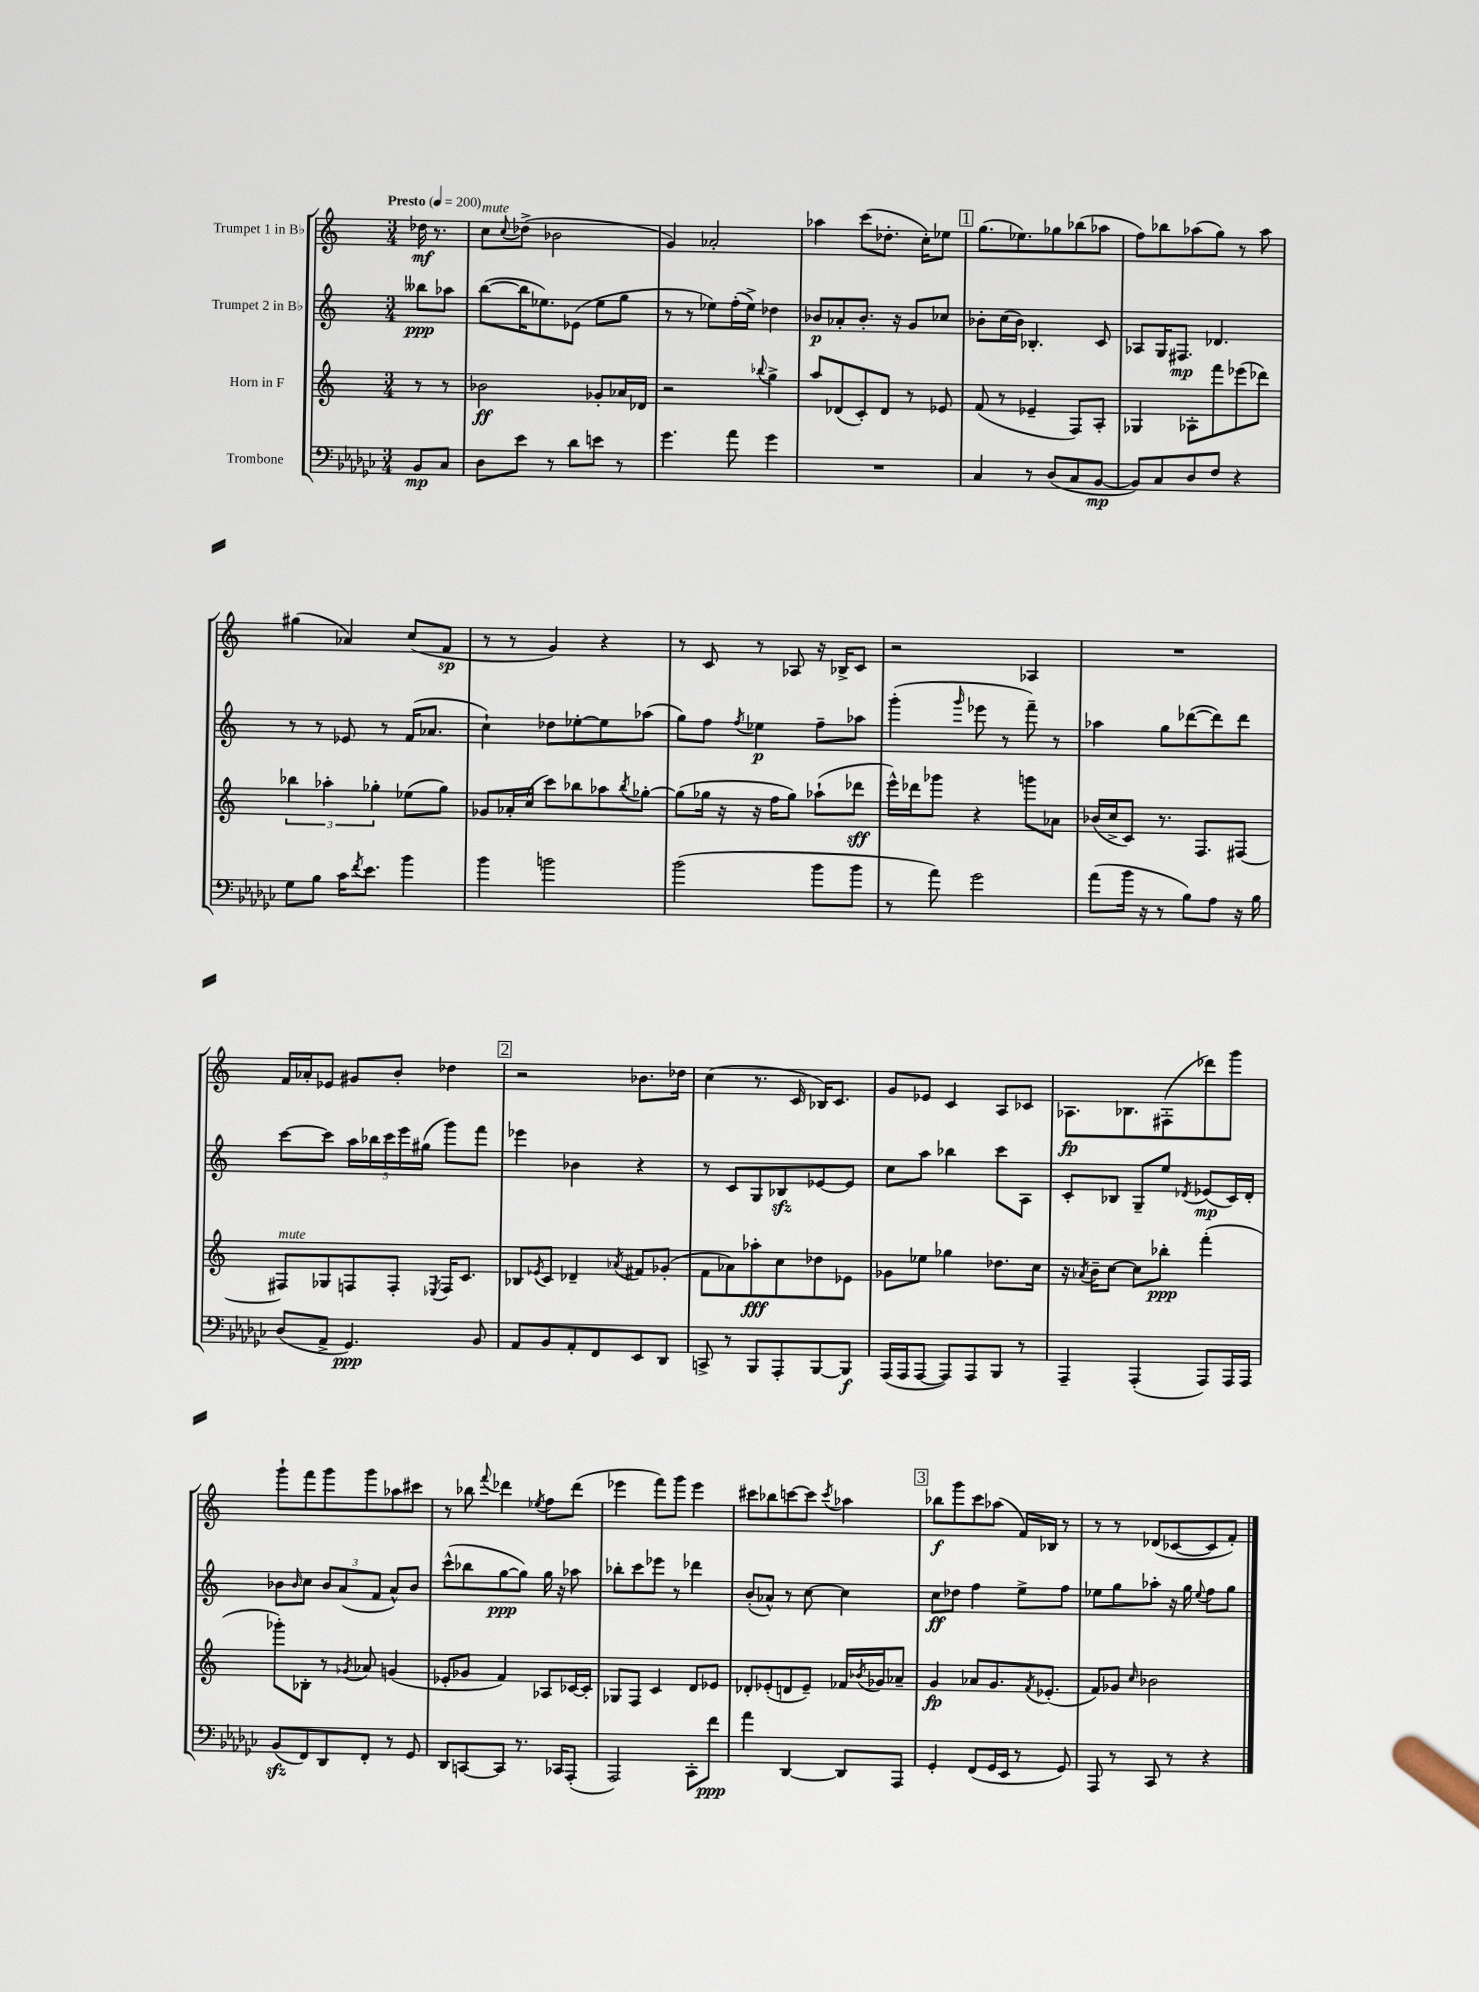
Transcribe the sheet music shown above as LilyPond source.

<<
\new StaffGroup <<
\new Staff = "s0" \with { instrumentName = "Trumpet 1 in Bb" } {
    \clef treble \key c \major \numericTimeSignature \time 3/4 \partial 4 \tempo "Presto" 4 = 200
    des''16\mf r8. |
    c''8^\markup { \italic "mute" } \appoggiatura { c''8 } des''8->( bes'2 |
    g'4) aes'2-. |
    aes''4 c'''8( des''8.-. c''16-.) ees''8 |
    \mark \markup { \box "1" } g''8.( ees''8.) ges''8 bes''8( aes''8 |
    f''8) bes''8 aes''8( g''8) r8 aes''8 |
    gis''4( aes'4) c''8( f'8\sp |
    r8 r8 g'4) r4 |
    r8 c'8 r8 aes8 r16 bes16-> c'8 |
    r2 aes4 |
    R2. |
    f'16 aes'16-. ees'8 gis'8 b'8-. des''4 |
    \mark \markup { \box "2" } r2 bes'8. des''16 |
    c''4( r8. c'16 bes16) c'8. |
    g'8 ees'8 c'4 a8 ces'8 |
    aes8.\fp bes8. fis8-.( des'''8) g'''8 |
    g'''8-! f'''8 g'''8 g'''8 aes''8 cis'''8 |
    r8 bes''8 \appoggiatura { f'''8 } des'''4 \acciaccatura { ees''8 } f''8 des'''8( |
    ees'''4 f'''8) g'''8 ees'''4 |
    cis'''8 bes''8 c'''8~ c'''8 \acciaccatura { c'''8 } aes''4 |
    \mark \markup { \box "3" } bes''8\f g'''8 c'''8 aes''8( f'16) bes16 r8 |
    r8 r8 des'8( ces'8~ ces'8 f'8-.) \bar "|." |
}
\new Staff = "s1" \with { instrumentName = "Trumpet 2 in Bb" } {
    \clef treble \key c \major \numericTimeSignature \time 3/4 \partial 4
    beses''8\ppp aes''8 |
    b''8~( b''16 ees''8.) ees'8( ees''8 g''8 |
    r8 r8 ees''8) f''16-.( ees''16->) des''4 |
    bes'8\p aes'8-. bes'8.-. r16 g'8 ces''8 |
    \mark \markup { \box "1" } bes'8-. c''16( bes'16) bes4.-. c'8 |
    aes8 g16 fis8.\mp des'4. |
    r8 r8 ees'8 r8 f'16( aes'8. |
    c''4-!) des''8 ees''8~-. ees''8 aes''8( |
    g''8) f''8 \acciaccatura { f''8 } ees''4\p f''8-- aes''8 |
    g'''4-.( \grace { g'''16 } ees'''8 r8 f'''8--) r8 |
    aes''4 g''8 des'''8~( des'''8) des'''8 |
    c'''8~ c'''8 \tuplet 5/4 { a''16 bes''16 c'''16 e'''16 gis''16( } g'''8) f'''8 |
    \mark \markup { \box "2" } ees'''4 bes'4 r4 |
    r8 c'8 g8 bes8\sfz ees'8~ ees'8 |
    c''8 a''8 bes''4 c'''8 a8 |
    c'8-. bes8 g8-- e''8 \acciaccatura { des'8 } ees'8\mp( c'16) des'16-. |
    bes'8 \grace { bes'16 } c''8 \tuplet 3/2 { bes'8 a'8( f'8 } a'8-^) bes'8 |
    c'''8-^( bes''8 g''8~\ppp g''8) g''16 r16 aes''8 |
    bes''8-. c'''8 ees'''8 r8 des'''4 |
    b'8-.( aes'8-^) r8 c''8~ c''4 |
    \mark \markup { \box "3" } c''8\ff des''8 f''4 e''8-> f''8 |
    ees''8 g''8 aes''8-. r16 g''16 \appoggiatura { ees''8 } f''8 g''8 \bar "|." |
}
\new Staff = "s2" \with { instrumentName = "Horn in F" } {
    \clef treble \key c \major \numericTimeSignature \time 3/4 \partial 4
    r8 r8 |
    bes'2\ff ges'8-. aes'16 des'16 |
    r2 \appoggiatura { bes''8 } g''4-> |
    a''8 des'8( c'8-.) des'8 r8 ees'8 |
    \mark \markup { \box "1" } f'8( r8 ees'4-- f8) a8-. |
    ges4 aes8-. f'''8 ees'''8( des'''8) |
    \tuplet 3/2 { bes''4 aes''4-. ges''4-. } ees''8( ges''8) |
    ges'8 aes'16-. c''16( c'''8) bes''8 aes''8 \acciaccatura { bes''8 } ges''8~-. |
    ges''8( ges''16 r16 r16 f''16 ges''8) aes''8-!( des'''8\sff |
    e'''16-^) des'''16 ges'''8 r4 g'''8 aes'8 |
    bes'16( c''16-> c'8) r8. f8. fis8~ |
    fis8^\markup { \italic "mute" } ges8 f8 f8-. \acciaccatura { ees8 } f16 c'8. |
    \mark \markup { \box "2" } bes8 \acciaccatura { ees'8 } c'8 des'4-- \acciaccatura { aes'8 } fis'8 ges'8-.( |
    f'8 aes'8) aes''8-.\fff c''8 des''8 ees'8 |
    ges'8 ees''8 ges''4 des''8. c''16 |
    r16 \acciaccatura { aes'8 } b'16-- c''8~ c''8 bes''8-.\ppp f'''4-.( |
    ges'''8-.) bes8-. r8 \acciaccatura { ges'8 } aes'8 g'4( |
    ees'8-. ges'8 f'4) aes8 ces'16~ ces'16-. |
    ges8 f8 c'4 d'8 ees'8 |
    des'8-. ees'8-.( d'8 ees'8--) fes'16 \acciaccatura { bes'8 } ges'16 aes'8-- |
    \mark \markup { \box "3" } g'4\fp aes'8 g'8. \acciaccatura { f'8 } ees'8.-.( |
    f'8) ges'8 \grace { c''16 } bes'2 \bar "|." |
}
\new Staff = "s3" \with { instrumentName = "Trombone" } {
    \clef bass \key ges \major \numericTimeSignature \time 3/4 \partial 4
    bes,8\mp ces8 |
    des8 ees'8 r8 des'8 e'8 r8 |
    ges'4. aes'8 ges'4 |
    R2. |
    \mark \markup { \box "1" } ces4 r8 des8( ces8 bes,8~\mp |
    bes,8) ces8 des8 f8 r4 |
    ges8 bes8 ces'16 \acciaccatura { f'8 } ees'8. bes'4 |
    bes'4 b'2 |
    bes'2( bes'8 bes'8 |
    r8 aes'8) ges'2 |
    aes'8( bes'16 r16 r8 bes8) aes8 r16 bes16 |
    des8( aes,8-> ges,4.\ppp) bes,8 |
    \mark \markup { \box "2" } aes,8 bes,8 aes,8-. f,8 ees,8 des,8 |
    c,8-> r8 bes,,8 aes,,8-. bes,,8~ bes,,8\f |
    aes,,16( aes,,16 aes,,8~ aes,,8) aes,,8 bes,,8 r8 |
    aes,,4-- aes,,4-.( aes,,8) aes,,16 aes,,16 |
    bes,8\sfz( f,8) des,8 f,8-. r8 ges,8 |
    des,8 c,8~ c,8 r8. ces,16 aes,,8-.( |
    aes,,2) ces,8-. f'8\ppp |
    aes'4 des,4~ des,8 aes,,8 |
    \mark \markup { \box "3" } ges,4-. f,8( ges,16 ees,16 r8 ges,8) |
    aes,,8 r8 ces,8 r8 r4 \bar "|." |
}
>>
>>
\layout { \context { \Score \remove "Bar_number_engraver" } }
